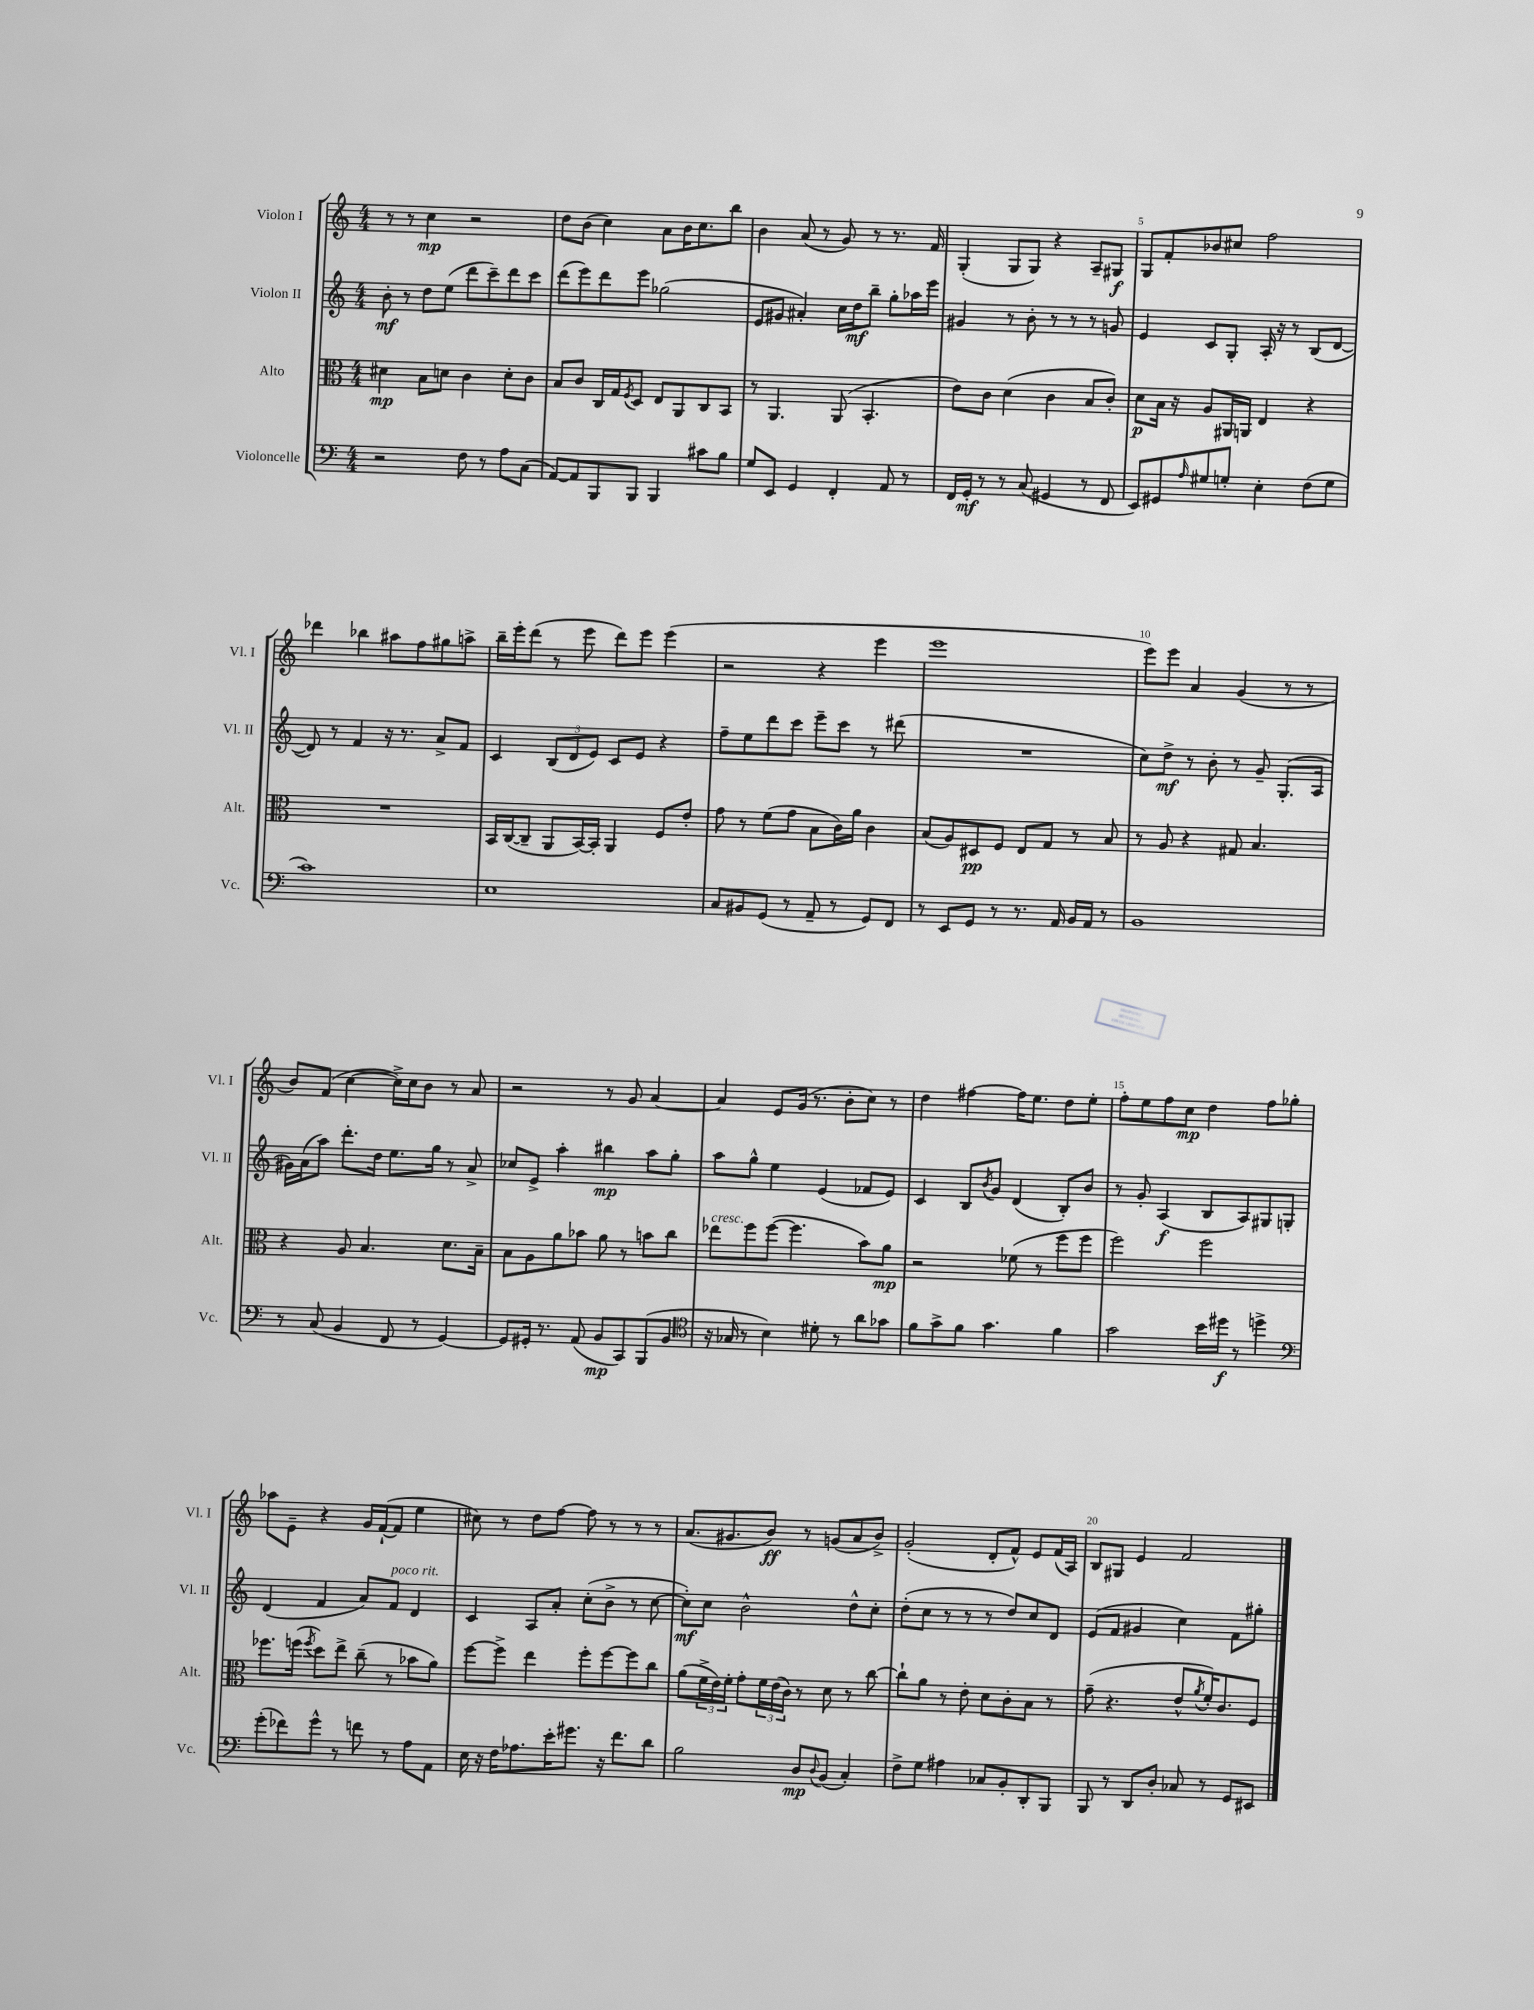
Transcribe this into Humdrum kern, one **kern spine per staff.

**kern	**kern	**kern	**kern
*staff4	*staff3	*staff2	*staff1
*clefF4	*clefC3	*clefG2	*clefG2
*k[]	*k[]	*k[]	*k[]
*M4/4	*M4/4	*M4/4	*M4/4
2r	4d#	8b'	8r
.	.	8r	8r
.	8B	8dd	4cc
.	8d	(8ee	.
8F	4c	8ddd	2r
8r	.	8ccc~)	.
8A	8d'	8ddd	.
(8C	8c	8ccc	.
=	=	=	=
[8AA)	8B	(8ddd	8dd
8AA]	8c	8eee)	(8b
8BBB	16C	8ddd	4cc)
.	16G	.	.
.	8qF	.	.
8BBB	8D	8eee	.
4BBB	8E	(2gg-	8a
.	8AA	.	16b
.	.	.	8.cc
8c#	8C	.	.
8B	8BB	.	8bb
=	=	=	=
8G	8r	8e	4b
8EE	4.AA	8g#	.
4GG	.	4a#')	(8a
.	.	.	8r
4FF'	(8AA	16cc	8g)
.	.	16dd	.
.	4.BB'	8bb~	8r
8AA	.	8gg'	8.r
8r	.	16aa-	.
.	.	16eee	16f
=	=	=	=
16FF	8e)	4g#	(4G'
16GG'	.	.	.
8r	8c	.	.
8r	(4d	8r	8G
(8C	.	8b'	8G)
4GG#	4c	8r	4r
.	.	8r	.
8r	8B	8r	8A~
8FF	8c')	8g	8G#
=	=	=	=
8EE)	8d	4e	8G
8GG#	16B	.	8f'
.	16r	.	.
16qqA	.	.	.
8G#	8A	8c	8b-
8G'	16AA#	8G'	8cc#
.	16AA	.	.
4E'	4E	16A'	2ff
.	.	16r	.
.	.	8r	.
(8F	4r	(8B	.
8G	.	[8d	.
=	=	=	=
1c)	1r	8d])	4ddd-
.	.	8r	.
.	.	4f	4bb-
.	.	16r	8aa#
.	.	8.r	.
.	.	.	8ff
.	.	8a^	8gg#
.	.	8f	8aa^
=	=	=	=
1E	16BB	4c	16bb~
.	([16C	.	16eee'
.	8C~]	.	(8ddd
.	8AA	(12B	8r
.	.	12d	.
.	[16BB)	.	8eee
.	.	12e)	.
.	16BB']	.	.
.	4AA	8c	8ddd)
.	.	8e	8eee
.	8F	4r	(4eee
.	8e'	.	.
=	=	=	=
8C	8g	8ff~	2r
8BB#	8r	8ee	.
(8GG	(8f	8ddd	.
8r	8g	8ccc	.
8AA~	8B	8eee~	4r
8r	16c)	8ccc	.
.	16a	.	.
8GG)	4c	8r	4eee
8FF	.	(8ddd#	.
=	=	=	=
8r	(8B	1r	1eee
8EE	8A)	.	.
8GG	8D#	.	.
8r	8F	.	.
8.r	8E	.	.
.	8G	.	.
16AA	.	.	.
16BB	8r	.	.
16AA	.	.	.
8r	8B	.	.
=	=	=	=
1BB	8r	8cc)	8eee)
.	8A	8dd^	8eee
.	4r	8r	4a
.	.	8b'	.
.	8G#	8r	(4g
.	4.B	8g~	.
.	.	(8.G'	8r
.	.	.	8r
.	.	16A	.
=	=	=	=
8r	4r	16g#)	8b)
.	.	(16a	.
(8C	.	8aa)	(8f
4BB	8A	8.ddd'	[4cc
.	4.B	.	.
.	.	16dd	.
8FF	.	8.ee	16cc^])
.	.	.	16cc
8r	.	.	8b
.	.	16gg	.
[4GG)	8.d	8r	8r
.	.	8a^	8a
.	16B~	.	.
=	=	=	=
8GG]	8B	8cc-	2r
16GG#'	8A	8e^	.
8.r	.	.	.
.	8a	4aa'	.
(8AA	8b-	.	.
8BB	8a	4bb#	8r
8CC)	8r	.	8g
(8BBB	8b	8aa	[4a
8BB	8cc	8gg'	.
=	=	=	=
*clefC4	*	*	*
16r	8ee-	8aa	4a]
16G-	.	.	.
8r	8ff	8gg^^	.
4B)	([8ff	4ee	8e
.	4.ff]	.	(16g
.	.	.	8.r
8d#'	.	(4e	.
8r	.	.	8b'
8a	8b)	8f-	8cc)
8g-	8a	8e)	8r
=	=	=	=
8f	2r	4c	4dd
8g^	.	.	.
8f	.	8B	[4ff#
.	.	8qb	.
4.g	.	8g	.
.	(8f-	(4d	16ff#]
.	.	.	8.ee
.	8r	.	.
4f	8ff	8B')	8dd
.	8ff	8b	8ee'
=	=	=	=
2g	2ff)	8r	8ff'
.	.	8g'	8ee
.	.	(4A	8ff
.	.	.	8cc
16b	2ff	8B	4dd
16dd#	.	.	.
8r	.	8A)	.
4dd^	.	8G#	8ff
.	.	8G'	8gg-'
=	=	=	=
*clefF4	*	*	*
(8g'	8.ff-	(4d	8aa-
8f-)	.	.	8e~
.	(16ff	.	.
.	8qff	.	.
8g^^	8dd)	4f	4r
8r	8ee^	.	.
8f	(8cc~	8a)	16g
.	.	.	([16f`
8r	8r	8f	8f]
8A	8b-	4d	4ee
8AA	8a)	.	.
=	=	=	=
16E	[8ff	4c	8cc#)
16r	.	.	.
16F	8ff^]	.	8r
8.A-	.	.	.
.	4ee	8A	8dd
16e'	.	8a'	[8ff
8.g#	.	.	.
.	8ff'	(8cc'	8ff]
16r	[8ff	8b^	8r
8.f	.	.	.
.	8ff]	8r	8r
8d	8cc	[8cc	8r
=	=	=	=
2B	(8a	8cc'])	(8.a
.	24f^	8cc	.
.	24e)	.	.
.	.	.	8.g#
.	24f'	.	.
.	8g'	2b^^	.
.	24f	.	8b)
.	(24e	.	.
.	24c)	.	.
8D	8r	.	8r
8qqD	.	.	.
(8BB	8d	.	(8g
4C')	8r	8dd^^	8a
.	[8cc	8cc'	8b^)
=	=	=	=
8F^	8cc`]	(8dd'	(2g'
8G	8a	8cc	.
4A#	8r	8r	.
.	8e'	8r	.
8C-	8d	8r	8d'
8BB'	8c'	8dd)	8f^^)
8DD'	8B	8cc	8e
8BBB	8r	8d	(16f
.	.	.	16A)
=	=	=	=
8BBB	(8g~	(8e	8B
8r	4.r	8f	8G#
8DD	.	4g#	4e
8D'	.	.	.
8C-	8e^^	4cc)	2f
.	8qa	.	.
8r	16f')	.	.
.	8.c	.	.
8GG	.	8f	.
8EE#	8F	8gg#'	.
==	==	==	==
*-	*-	*-	*-
